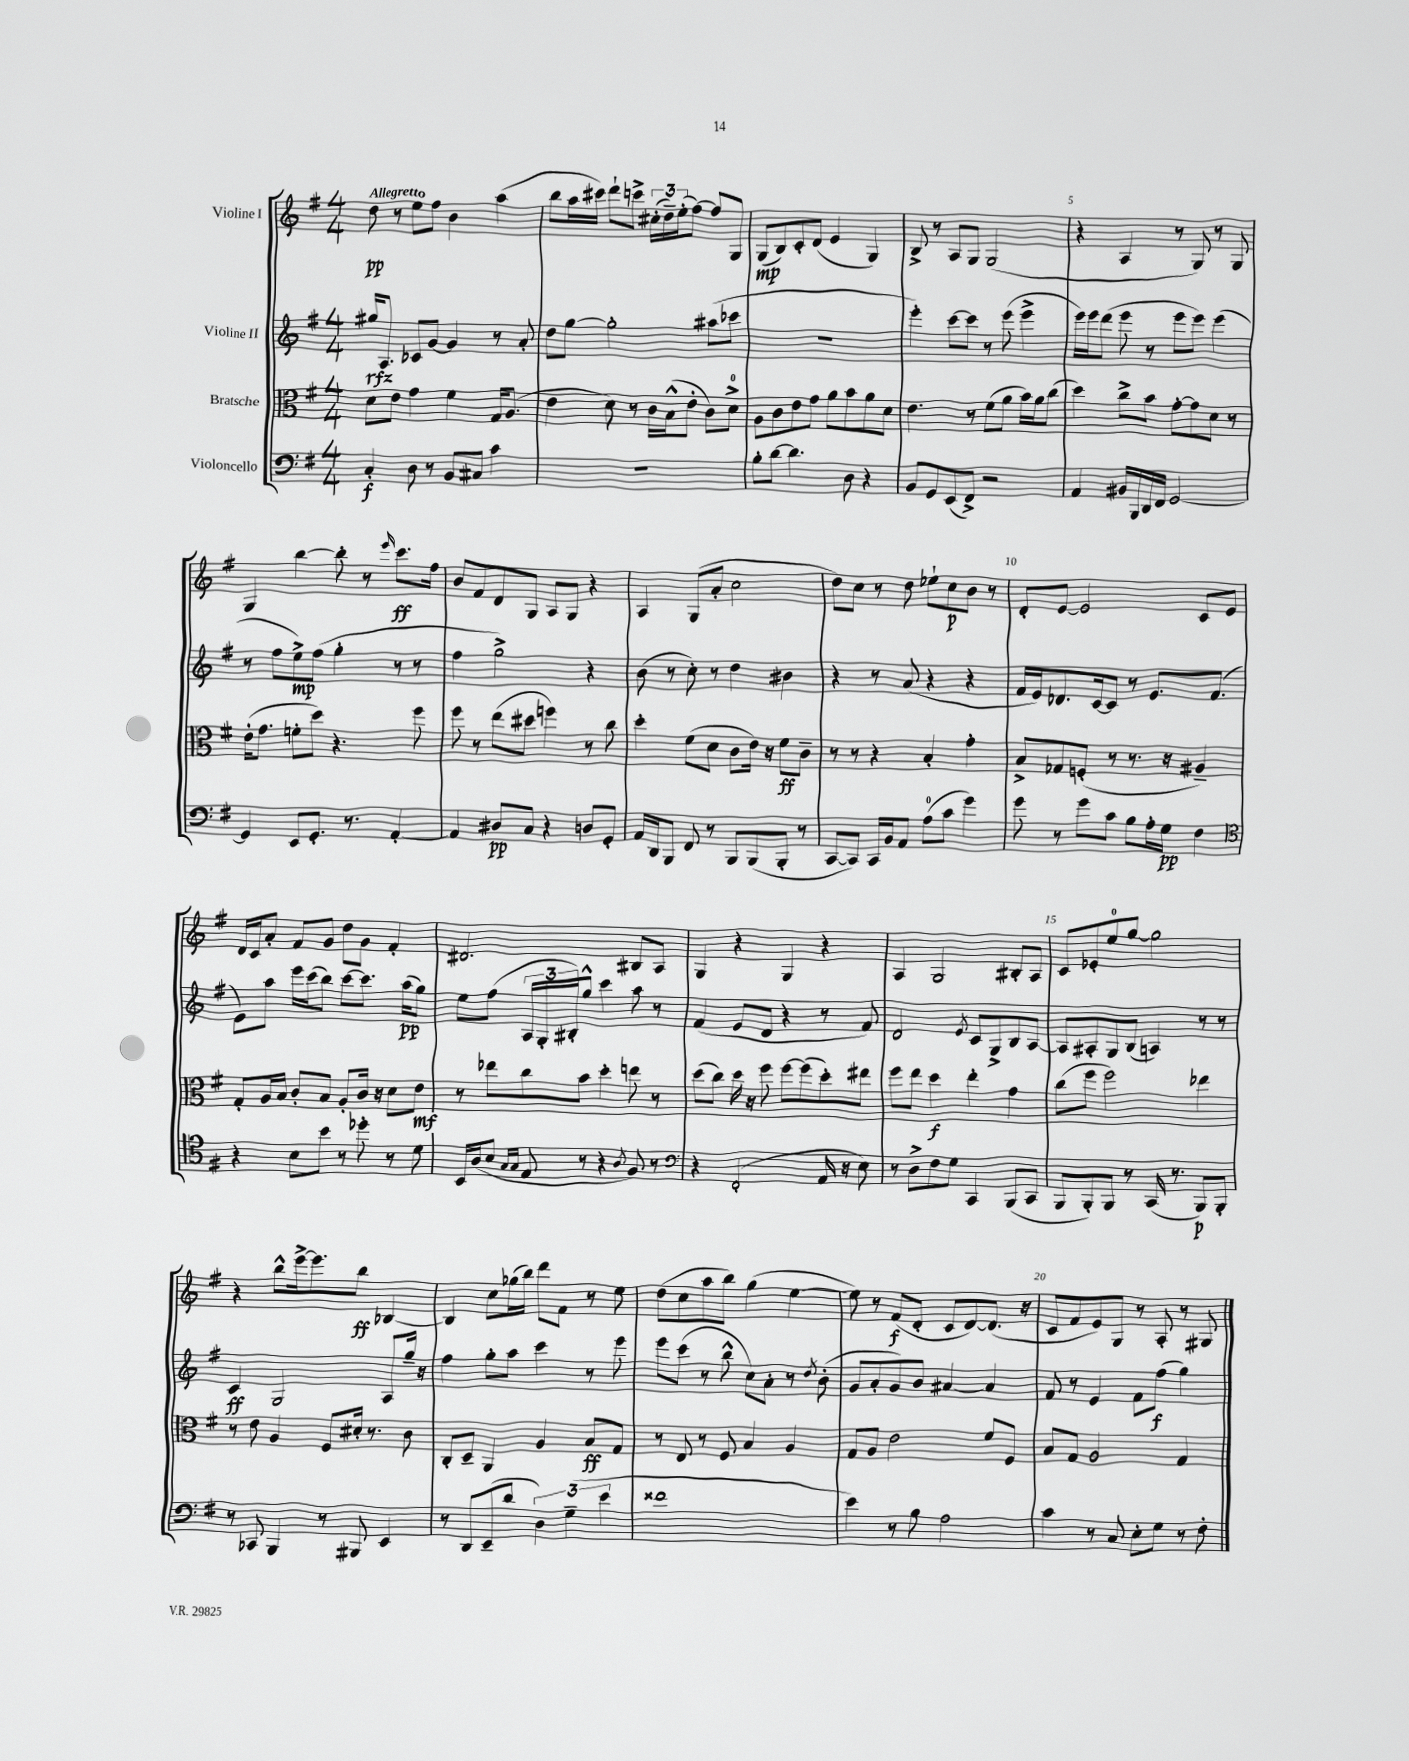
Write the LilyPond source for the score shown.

<<
\new StaffGroup <<
\new Staff = "s0" \with { instrumentName = "Violine I" } {
    \clef treble \key g \major \numericTimeSignature \time 4/4 \tempo "Allegretto"
    d''8\pp r8 e''8 fis''8 b'4 a''4( |
    b''8 a''16 cis'''16) d'''8-! c'''8-> \tuplet 3/2 { cis''16-.( d''16--) e''16-.( } fis''8~) fis''8 g8 |
    g8\mp( b8) c'8-. d'8( e'4 g4) |
    b8-> r8 a8 g8 g2( |
    r4 a4 r8 g8) r8 g8 |
    g4 b''4~ b''8-. r8 \grace { e'''16 } c'''8.\ff fis''16 |
    b'8 fis'8 d'8 g8 a8 g8 r4 |
    a4 g8( a'8-. c''2 |
    d''8) c''8 r8 d''8 ees''8-! c''8\p b'8 r8 |
    d'8-. e'8~ e'2 c'8 e'8 |
    d'16 c'16 a'8-. fis'8 g'8 d''8 g'8 fis'4-. |
    dis'2. bis8 a8 |
    g4 r4 g4 r4 |
    a4 g2 bis8-. a8 |
    c'8 ees'8-. e''8-0 g''8~ g''2 |
    r4 b''8-^ e'''16~-> e'''8. b''8\ff bes4~ |
    bes4 c''8 ges''16( b''16) d'''8 fis'8 r8 e''8 |
    d''8( c''8 a''8 b''8) g''4( e''4~ |
    e''8) r8 fis'8\f( d'8-. c'8 d'8~) d'8.( r16 |
    c'8 fis'8 e'8) g8 r8 a8-. r8 gis8 \bar "|." |
}
\new Staff = "s1" \with { instrumentName = "Violine II" } {
    \clef treble \key g \major \numericTimeSignature \time 4/4
    gis''16\rfz a8. ces'8 g'8~ g'4 r8 a'8-. |
    d''8 g''8~ g''2-. ais''8( ces'''8 |
    R1 |
    e'''4-.) c'''8~ c'''8 r8 e'''8( e'''4-> |
    e'''16) e'''16 d'''8( e'''8 r8 e'''8 e'''8) e'''4( |
    r8 fis''8 e''8->\mp) fis''8( g''4-. r8 r8 |
    fis''4 g''2->) r4 |
    b'8( r8 c''8-.) r8 d''4 bis'4 |
    r4 r8 a'8( r4 r4 |
    fis'16 e'16) des'8. c'16~ c'8 r8 e'8. fis'8.( |
    e'8) a''8 e'''16 c'''16( b''8) c'''8~ c'''8. a''16\pp( g''8) |
    e''8 fis''8( \tuplet 3/2 { a16 g16-. bis16-.) } g''8-^ c'''4 a''8 r8 |
    fis'4( e'8 d'8 r4 r8 fis'8) |
    d'2 \acciaccatura { e'8 } c'8 g8-> b8 a8~ |
    a8 ais8-. g8 b8( a4) r8 r8 |
    c'4\ff g2 a8 g''16-- r16 |
    fis''4 g''8-. a''8 c'''4 r8 e'''8 |
    e'''8 c'''8( r8 b''8-^ c''8) a'8-. r8 \acciaccatura { d''8 } b'8-.( |
    g'8 a'8-. g'8) b'8 ais'4~ ais'4 |
    fis'8 r8 e'4 fis'8 fis''8\f( g''4) \bar "|." |
}
\new Staff = "s2" \with { instrumentName = "Bratsche" } {
    \clef alto \key g \major \numericTimeSignature \time 4/4
    d'8 e'8 g'4 fis'4 g16 a8.( |
    e'4 d'8) r8 c'16 b16-^( e'8-. c'8) d'8-0-> |
    a8 c'8 e'8 g'8 a'8 b'8 a'8 d'8 |
    e'4. r8 fis'8( a'8 b'16) a'16 c''8( |
    d''4) c''8-> b'8 g'8~-. g'8 d'8 r8 |
    e'16-.( g'8. f'8-. d''8) r4. fis''8 |
    fis''8 r8 e''8( dis''8 f''4) r8 c''8 |
    d''4-. fis'8( d'8 c'8 e'16) r16 fis'8\ff c'8-- |
    r8 r8 r4 b4-. g'4-. |
    b8-> ges8 f8-.( r8 r8. r16 ais4--) |
    g8-. a16 b16 c'8-. b8 a8-. c'16 r16 d'8 e'8\mf |
    r8 ees''8 c''8 b'8 d''4-. e''8 r8 |
    d''8( c''8) d''16 r16 fis''8 fis''8~ fis''8( d''8-.) eis''8 |
    fis''8 e''8 d''4\f e''4-. g'4 |
    c''8( fis''8 fis''2) ees''4 |
    r8 e'8 a4 fis8 dis'16-. r8. c'8 |
    c8-. d8-- a,4 a4 b8\ff g8 |
    r8 e8 r8 fis8 b4 a4 |
    g8 a8 e'2 fis'8 fis8 |
    b8 g8 a2 g4 \bar "|." |
}
\new Staff = "s3" \with { instrumentName = "Violoncello" } {
    \clef bass \key g \major \numericTimeSignature \time 4/4
    c4-.\f d8 r8 b,8 cis8 c'4 |
    R1 |
    b8-. d'8~ d'4. d8 r4 |
    b,8 g,8 e,8( fis,8->) r2 |
    a,4 bis,16 b,,16 d,16 fis,16 g,2~ |
    g,4 e,8 g,8.-. r8. a,4~-. |
    a,4 dis8\pp c8 r4 d8 g,8-. |
    a,16 d,16 b,,8 fis,8 r8 b,,8 b,,8( b,,8-. r8 |
    c,8~ c,8) c,16 b,16 a,8 a8-0( c'8 g'4) |
    g'8 r8 g'8 c'8 b8 a16-. g16\pp fis4 |
    \clef tenor r4 b8 b'8 r8 des''8-. r8 d'8 |
    b,16 a16( b8 \grace { g16 g16 } e8 r8 r4 \acciaccatura { a8 } fis8) r8 |
    \clef bass r4 fis,2-.( a,16 r16 e8) |
    r8 d8-> fis8 g8 c,4 b,,8( c,8 |
    b,,8 b,,8-.) b,,8 r8 c,16( r8. b,,8\p) b,,8-. |
    r8 ces,8 b,,4 r8 bis,,8 e,4 |
    r8 d,8 e,8--( d'8 \tuplet 3/2 { d4) g4--( e'4 } |
    fisis'1 |
    e'4) r8 b8 a2 |
    c'4 r8 c8 e8-. g8 r8 fis8-. \bar "|." |
}
>>
>>
\layout { \context { \Score \override BarNumber.break-visibility = ##(#f #t #t) barNumberVisibility = #(every-nth-bar-number-visible 5) } }
